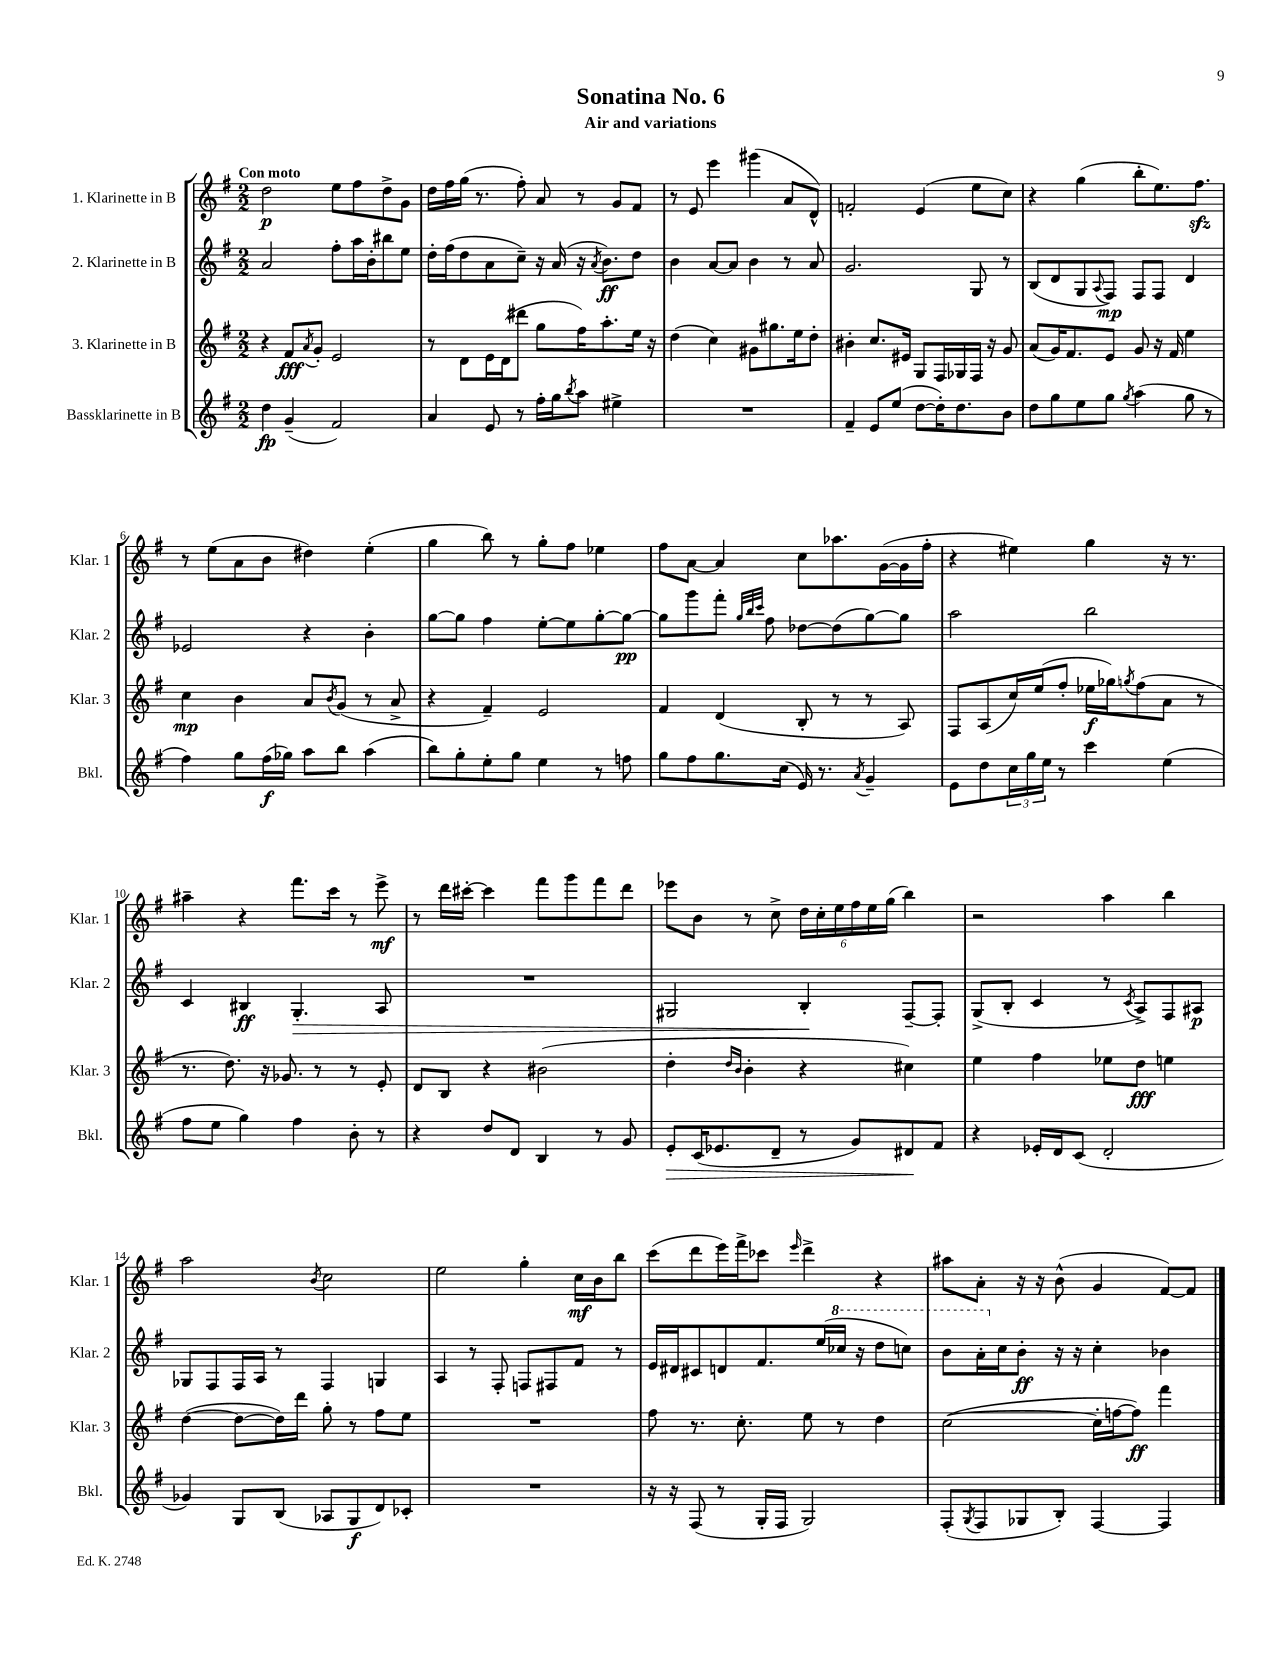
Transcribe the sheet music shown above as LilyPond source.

\header { title = "Sonatina No. 6" subtitle = "Air and variations" }
<<
\new StaffGroup <<
\new Staff = "s0" \with { instrumentName = "1. Klarinette in B" shortInstrumentName = "Klar. 1" } {
    \clef treble \key g \major \numericTimeSignature \time 2/2 \tempo "Con moto"
    d''2\p e''8 fis''8 d''8-> g'8 |
    d''16 fis''16 g''16( r8. fis''8-.) a'8 r8 g'8 fis'8 |
    r8 e'8 e'''4 gis'''4( a'8 d'8-^) |
    f'2-. e'4( e''8 c''8) |
    r4 g''4( b''8-. e''8.) fis''8.\sfz |
    r8 e''8( a'8 b'8 dis''4) e''4-.( |
    g''4 b''8) r8 g''8-. fis''8 ees''4 |
    fis''8 a'8~ a'4 c''8 aes''8. g'16~( g'16 fis''16-. |
    r4 eis''4) g''4 r16 r8. |
    ais''4-- r4 fis'''8. c'''16 r8 e'''8->\mf |
    r8 d'''16 cis'''16~-. cis'''4 fis'''8 g'''8 fis'''8 d'''8 |
    ees'''8 b'8 r8 c''8-> \tuplet 6/4 { d''16 c''16-. e''16 fis''16 e''16 g''16( } b''4) |
    r2 a''4 b''4 |
    a''2 \acciaccatura { b'8 } c''2 |
    e''2 g''4-. c''16\mf b'16 b''8 |
    c'''8( d'''8 e'''16) fis'''16-> ces'''8 \grace { e'''16 } d'''4-> r4 |
    ais''8 a'8-. r16 r16 b'8-^( g'4 fis'8~) fis'8 \bar "|." |
}
\new Staff = "s1" \with { instrumentName = "2. Klarinette in B" shortInstrumentName = "Klar. 2" } {
    \clef treble \key g \major \numericTimeSignature \time 2/2
    a'2 fis''8-. a''16 b'16-. bis''8 e''8 |
    d''16-. fis''16( d''8 a'8 c''8--) r16 a'16( r16 \acciaccatura { a'8 } b'8.\ff) d''8 |
    b'4 a'8~ a'8 b'4 r8 a'8 |
    g'2. g8 r8 |
    b8( d'8 g8 \appoggiatura { a8 } fis8\mp) fis8 fis8 d'4 |
    ees'2 r4 b'4-. |
    g''8~ g''8 fis''4 e''8~-. e''8 g''8~-. g''8~\pp |
    g''8 g'''8 fis'''8-. \grace { g''32 b''32 c'''32 } fis''8 des''8~ des''8( g''8~) g''8 |
    a''2 b''2 |
    c'4 bis4\ff g4.-.\> a8 |
    R1 |
    gis2 b4-.\! fis8~-- fis8-. |
    g8->( b8-. c'4 r8 \acciaccatura { c'8 } a8->) fis8 ais8\p |
    ges8 fis8 fis16 a16 r8 fis4 g4 |
    a4 r8 fis8-. f8 fis8 fis'8 r8 |
    e'16 dis'16 cis'8 d'8 fis'8. e''16( \ottava #1 ces'''16 r16 d'''8 c'''8) |
    b''8 a''16-. \ottava #0 c''16 b'8-.\ff r16 r16 c''4-. bes'4 \bar "|." |
}
\new Staff = "s2" \with { instrumentName = "3. Klarinette in B" shortInstrumentName = "Klar. 3" } {
    \clef treble \key g \major \numericTimeSignature \time 2/2
    r4 fis'8\fff \acciaccatura { a'8 } g'8-. e'2 |
    r8 d'8 e'16 d'16( dis'''8 g''8 fis''16) a''8.-. e''16 r16 |
    d''4( c''4) gis'8 gis''8. e''16 d''8-. |
    bis'4-. c''8. eis'16 g8 fis16 ges16 fis16 r16 g'8 |
    a'8( g'16) fis'8. e'8 g'8 r16 fis'16 e''4 |
    c''4\mp b'4 a'8 \acciaccatura { b'8 } g'8( r8 a'8-> |
    r4 fis'4--) e'2 |
    fis'4 d'4( b8-. r8 r8 a8) |
    fis8 a8( c''16) e''16( fis''8-. ees''16\f ges''16) \acciaccatura { g''8 } fis''8( a'8 r8 |
    r8. d''8.) r16 ges'8. r8 r8 e'8-. |
    d'8 b8 r4 bis'2( |
    d''4-. \grace { d''16 b'16 } b'4-. r4 cis''4) |
    e''4 fis''4 ees''8 d''8\fff e''4 |
    d''4~( d''8~ d''16) d'''16 g''8-. r8 fis''8 e''8 |
    R1 |
    fis''8 r8. c''8.-. e''8 r8 d''4 |
    c''2~( c''16-. f''16~ f''8\ff) fis'''4 \bar "|." |
}
\new Staff = "s3" \with { instrumentName = "Bassklarinette in B" shortInstrumentName = "Bkl." } {
    \clef treble \key g \major \numericTimeSignature \time 2/2
    d''4\fp g'4--( fis'2) |
    a'4 e'8 r8 fis''16-. g''16 \acciaccatura { b''8 } a''8 eis''4-> |
    R1 |
    fis'4-- e'8 e''8( d''8~ d''16-.) d''8. b'8 |
    d''8 g''8 e''8 g''8 \acciaccatura { g''8 } a''4( g''8 r8 |
    fis''4) g''8 fis''16\f( ges''16) a''8 b''8 a''4( |
    b''8) g''8-. e''8-. g''8 e''4 r8 f''8 |
    g''8 fis''8 g''8. c''16( e'16) r8. \acciaccatura { a'8 } g'4-- |
    e'8 d''8 \tuplet 3/2 { c''16 g''16 e''16 } r8 c'''4 e''4( |
    fis''8 e''8 g''4) fis''4 b'8-. r8 |
    r4 d''8 d'8 b4 r8 g'8 |
    e'8-.\> c'16( ees'8. d'8-- r8 g'8) dis'8\! fis'8 |
    r4 ees'16-. d'16 c'8( d'2-. |
    ges'4) g8 b8( aes8 g8\f d'8) ces'8-. |
    R1 |
    r16 r16 fis8( r8 g16-. fis16 g2) |
    fis8-.( \acciaccatura { g8 } fis8 ges8 b8-.) fis4~ fis4 \bar "|." |
}
>>
>>
